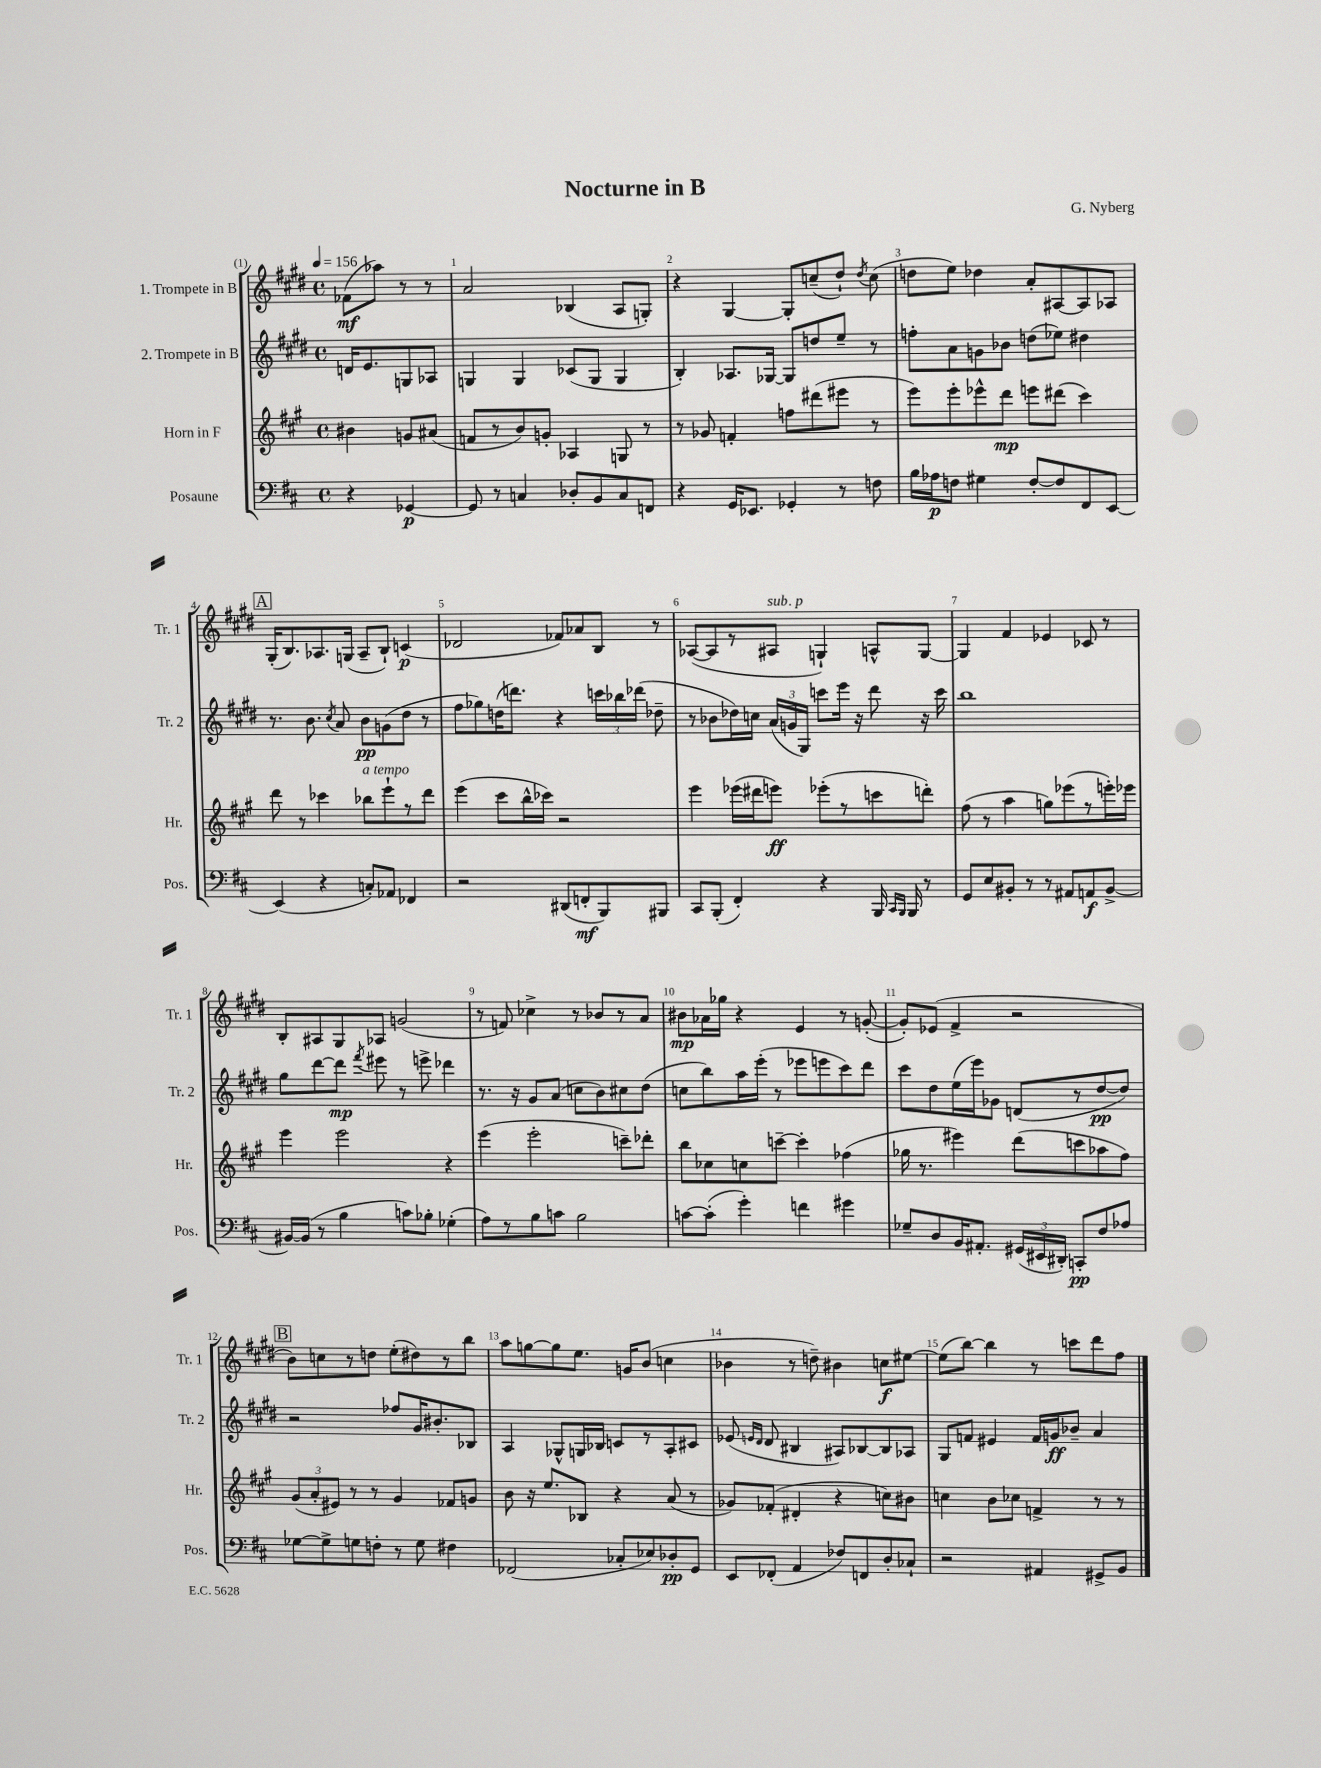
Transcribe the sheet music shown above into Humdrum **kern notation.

**kern	**kern	**kern	**kern
*staff4	*staff3	*staff2	*staff1
*clefF4	*clefG2	*clefG2	*clefG2
*k[f#c#]	*k[f#c#g#]	*k[f#c#g#d#]	*k[f#c#g#d#]
*M4/4	*M4/4	*M4/4	*M4/4
*met(c)	*met(c)	*met(c)	*met(c)
*MM156	*MM156	*MM156	*MM156
4r	4b#	16d	(8f-
.	.	8.e	.
.	.	.	8aa-)
[4GG-	8g	8G	8r
.	(8a#	8A-	8r
=	=	=	=
8GG-]	8f	4G	2a
8r	8r	.	.
4C	8b)	4G	.
.	8g'	.	.
8D-'	4A-	(8c-	(4B-
8BB	.	8G	.
8C	8G	4G	8A
8FF	8r	.	8G')
=	=	=	=
4r	8r	4B')	4r
.	8g-	.	.
16GG	4f'	8.A-	[4G#
8.EE-	.	.	.
.	.	[16G-	.
4GG-'	8ff	8G-]	8G#']
.	(8ddd#	8dd	(8cc~
8r	8eee#	8ee~	8dd#`)
.	.	.	8qdd#
8F	8r	8r	(8cc
=	=	=	=
16B	8eee)	8ff'	8dd
16A-	.	.	.
8F	8eee'	8a	8ee)
4G#	8eee-^^	8g	4dd-
.	8ddd	8b-	.
[8F'	8eee	(8dd	8a'
8F]	(8ddd#	8ee-)	[8A#
8FF#	4ccc#)	4dd#	8A#]
[8EE	.	.	8A-
=	=	=	=
(4EE]	8ddd	8.r	(16G#'
.	.	.	8.B)
.	8r	.	.
.	.	8.b	.
4r	4ccc-	.	8.A-
.	.	8qcc#	.
.	.	8a	.
.	.	.	(16G
8C')	8bb-	8b	8A-~
8AA-	8eee`	(8g	8B`)
4FF-	8r	8dd#	(4c
.	8ddd	8r	.
=	=	=	=
2r	(4eee	8ff#	2d-
.	.	8gg-)	.
.	8ccc#	(16dd	.
.	.	8.ddd)	.
.	16bb^^	.	.
.	16ccc-)	.	.
(8DD#	2r	4r	8f-)
8FF'	.	.	8a-
8BBB)	.	24ccc	8B
.	.	24bb-	.
.	.	(24ddd-	.
8BBB#	.	8dd-~	8r
=	=	=	=
8CC#	4eee	8r	([8A-
(8BBB'	.	8b-	8A-]
4FF#')	(16eee-	16dd-)	8r
.	16ddd#	16cc	.
.	8eee)	(24a	8A#
.	.	24g	.
.	.	24G#)	.
4r	(8eee-'	8ccc	4G`)
.	8r	16eee	.
.	.	16r	.
16BBB	8ccc	8ddd#	8A^^
16qqCC#	.	.	.
16qqBBB	.	.	.
16BBB	.	.	.
8r	8ddd')	16r	[8G
.	.	16ccc	.
=	=	=	=
8GG	(8ff#	1bb	4G]
8E	8r	.	.
8BB#'	4aa	.	4f#
8r	.	.	.
8r	8gg)	.	4e-
8AA#	(8eee-	.	.
8AA	8r	.	8c-
[8BB#^	16eee')	.	8r
.	16eee-	.	.
=	=	=	=
16BB#_	4eee	8gg#	8B'
(16BB#]	.	.	.
8r	.	[8ddd#	8A#
4B	2eee	8ddd#]	8G#
.	.	8qfff#	.
.	.	8eee#	8A-
8c)	.	8r	(2g
8B-'	.	8eee^	.
(4G-'	4r	4ddd-	.
=	=	=	=
8A)	(4eee	8.r	8r
8r	.	.	8f)
.	.	16r	.
8B	2eee'	8g#	4cc-^
8c	.	(8a	.
2B	.	8cc	8r
.	.	8b)	8b-
.	8ccc~)	8cc#	8r
.	8ddd-'	(8dd#	8a
=	=	=	=
[8c	8bb	8cc	8b#
(8c']	8cc-	8bb)	16a-
.	.	.	16gg-
4g')	8cc	16aa	4r
.	.	(16eee'	.
.	[8ccc~	8r	.
4f	4ccc']	8eee-	4e
.	.	8eee	.
4g#	(4ff-	8ccc#)	8r
.	.	8ddd#	([8g'
=	=	=	=
8G-~	16gg-	8ccc#	8g'])
.	8.r	.	.
8D	.	8dd#	(8e-
16BB	4eee#)	(16ee	4f#^
8.AA#'	.	16eee)	.
.	.	8g-	.
(24GG#	(8ddd	(8d	2r
24EE#	.	.	.
24DD#')	.	.	.
8CC'	8ccc	8r	.
8F#	8aa-	[8dd#	.
8A-	8ff#)	8dd#])	.
=	=	=	=
[8G-	(12g#	2r	8b)
.	12a'	.	.
8G-^]	.	.	8cc
.	12e#)	.	.
8G	8r	.	8r
8F'	8r	.	8dd
8r	4g#	8ff-	(8ee'
8G	.	16g#	8dd#)
.	.	8.b#'	.
4F#	8f-	.	8r
.	8g	8B-	8bb
=	=	=	=
(2FF-	8b	4A	8aa
.	16r	.	[8gg
.	8.ee	.	.
.	.	8G-^^	8gg]
.	8B-	16G	8.ee
.	.	16B-	.
8C-'	4r	8c	.
.	.	.	16g
8E-)	.	8r	(8b
8D-'	(8a	8A'	4cc
8GG	8r	8c#	.
=	=	=	=
8EE	8g-)	(8e-	4b-
.	.	16qqe	.
.	.	16qqd#	.
(8FF-'	(8f-'	8d#	.
4AA	4d#'	4B#	8r
.	.	.	8dd~)
8F-)	4r	8A#)	4b#
8FF	.	[8B-	.
8D'	8cc)	8B-]	8cc
8C-`	8b#	8A-	[8ee#
=	=	=	=
2r	4cc	8G#	(8ee#]
.	.	8f	[8bb)
.	8b	4e#	4bb]
.	8cc-	.	.
4AA#	4f^	16f	8r
.	.	16g	.
.	.	8b-~	8ccc
8GG#^	8r	4a	8ddd#
8BB	8r	.	8ff#
==	==	==	==
*-	*-	*-	*-
